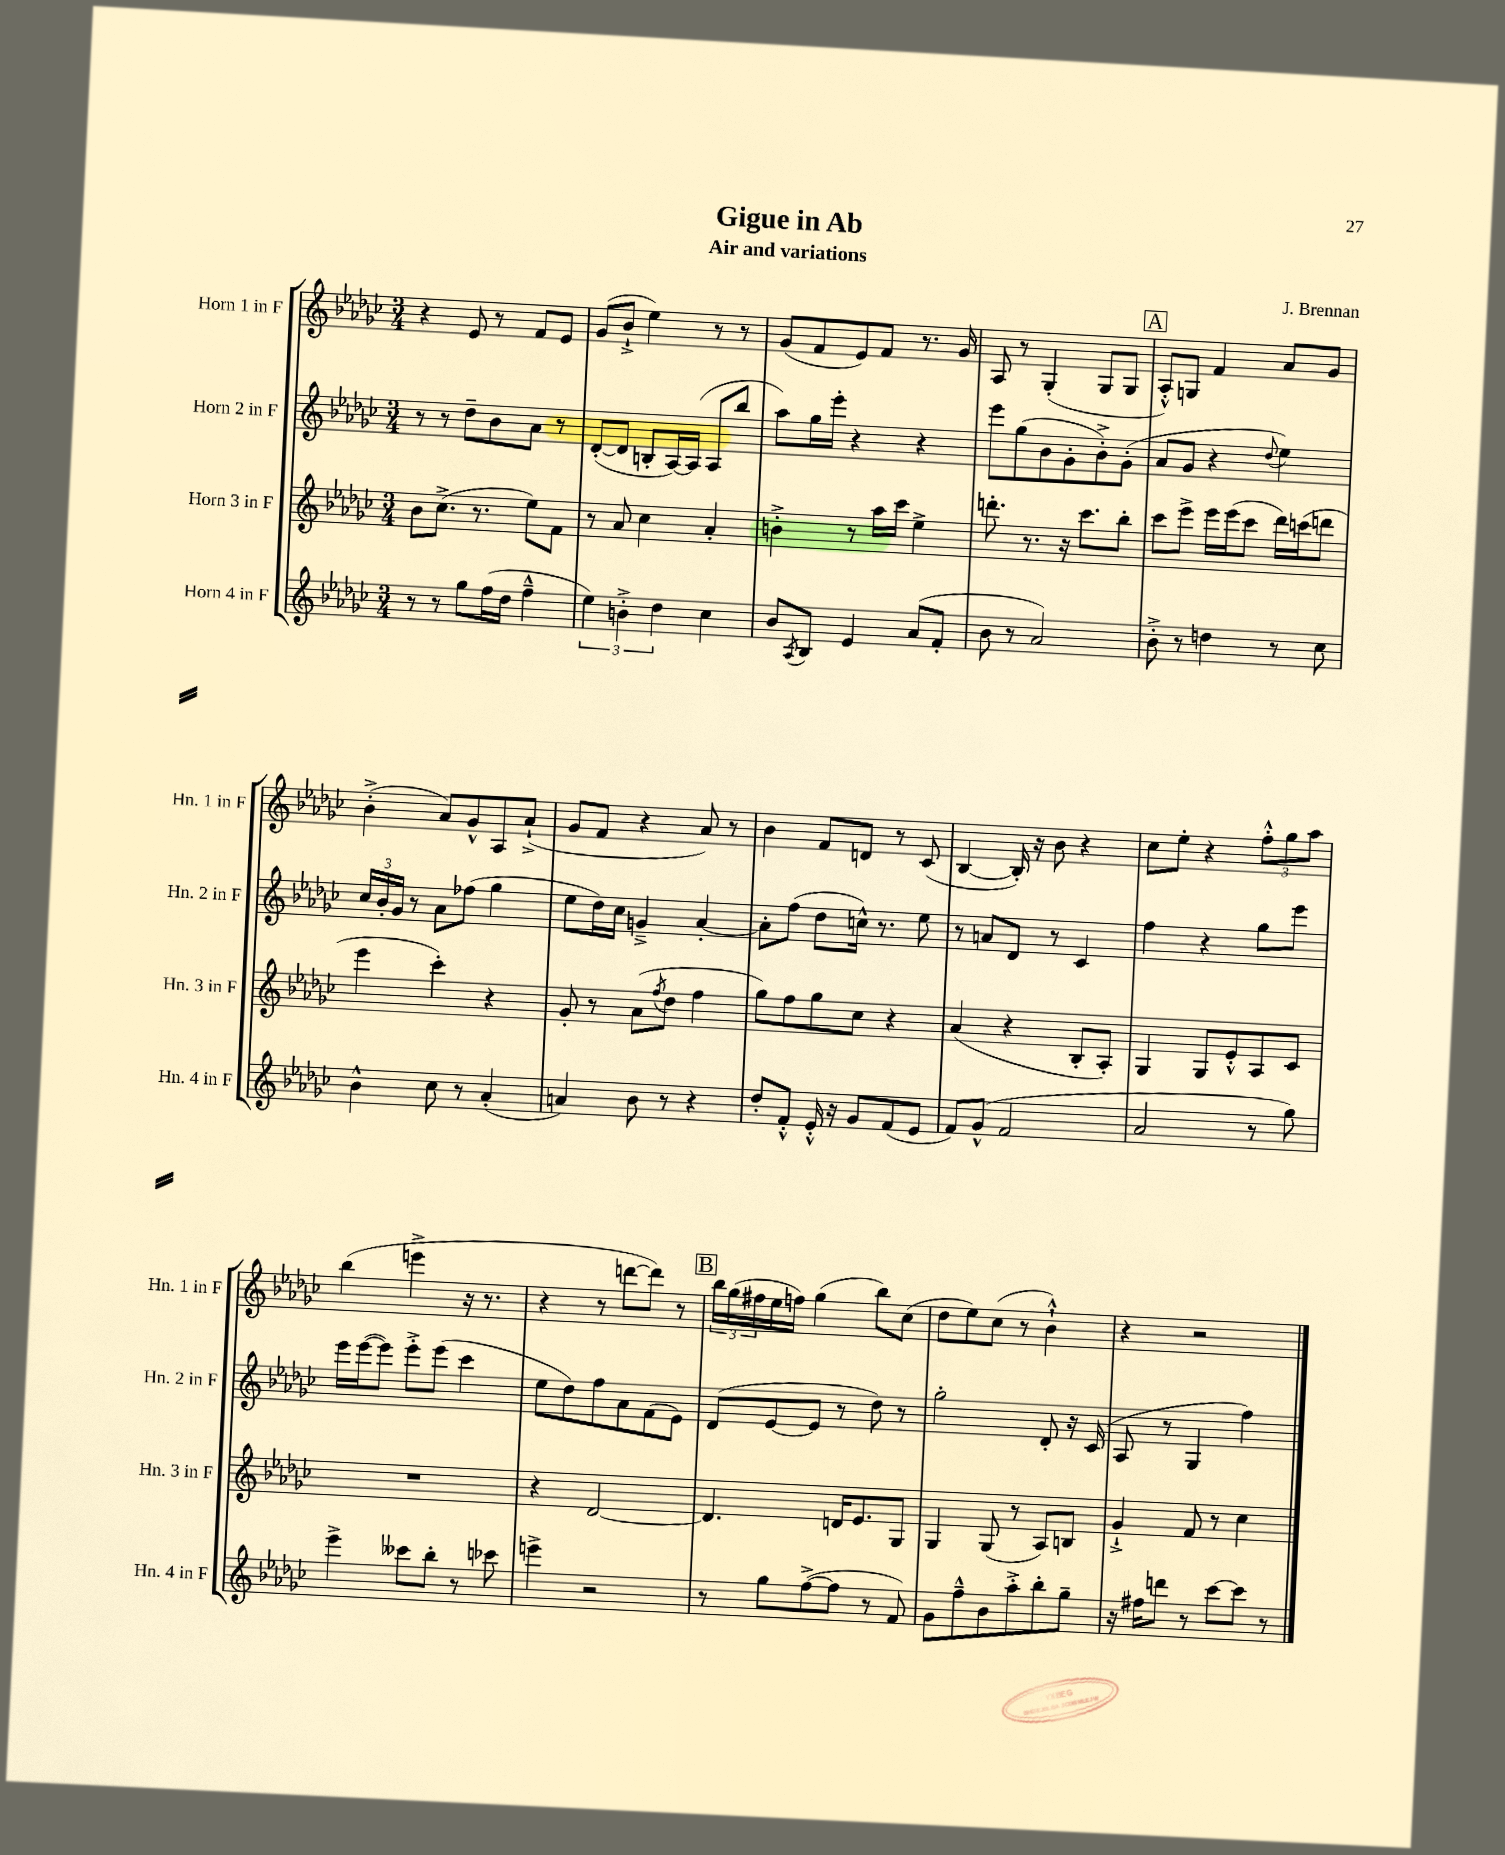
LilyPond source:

\header { title = "Gigue in Ab" composer = "J. Brennan" subtitle = "Air and variations" }
<<
\new StaffGroup <<
\new Staff = "s0" \with { instrumentName = "Horn 1 in F" shortInstrumentName = "Hn. 1 in F" } {
    \clef treble \key ges \major \numericTimeSignature \time 3/4
    r4 ees'8 r8 f'8 ees'8 |
    ges'8( bes'8-!-> ees''4) r8 r8 |
    ges'8( f'8 ees'8) f'8 r8. ges'16 |
    aes8 r8 ges4-.( ges8 ges8 |
    \mark \markup { \box "A" } aes8-.-^) g8 f'4 aes'8 ges'8 |
    bes'4-.->( aes'8) ges'8-^ aes8 aes'8-!->( |
    ges'8 f'8 r4 aes'8) r8 |
    bes'4 f'8 d'8 r8 ces'8( |
    bes4~ bes16-.) r16 bes'8 r4 |
    ces''8 ees''8-. r4 \tuplet 3/2 { f''8-.-^ ges''8 aes''8 } |
    bes''4( e'''4-> r16 r8. |
    r4 r8 d'''8~ d'''8) r8 |
    \mark \markup { \box "B" } \tuplet 3/2 { bes''16 ges''16( fis''16 } ees''16 f''16) ges''4( bes''8) ces''8( |
    des''8 ees''8) ces''8( r8 bes'4-!-^) |
    r4 r2 \bar "|." |
}
\new Staff = "s1" \with { instrumentName = "Horn 2 in F" shortInstrumentName = "Hn. 2 in F" } {
    \clef treble \key ges \major \numericTimeSignature \time 3/4
    r8 r8 des''8-- bes'8 aes'8 r8 |
    des'8~-.( des'8 b8-. aes16~) aes16( aes8 bes''8 |
    aes''8) ges''16 ees'''16-. r4 r4 |
    ees'''8 ges''8( bes'8 ges'8-. bes'8-.->) ges'8-.( |
    \mark \markup { \box "A" } aes'8 ges'8 r4 \appoggiatura { des''8 } ees''4) |
    \tuplet 3/2 { ces''16 bes'16-. ges'16 } r8 aes'8 fes''8( ges''4 |
    ees''8 des''16) ces''16 g'4---> aes'4~-. |
    aes'8-. f''8( des''8 c''16-^) r8. ees''8 |
    r8 a'8 des'8 r8 ces'4 |
    f''4 r4 ges''8 ees'''8 |
    ees'''16 ees'''16~( ees'''8) ees'''8-.-> ees'''8( ces'''4 |
    ees''8 des''8) f''8 aes'8 f'8( ees'8) |
    \mark \markup { \box "B" } des'8( ees'8~ ees'8 r8 des''8) r8 |
    ges''2-. des'8-. r16 ces'16( |
    aes8 r8 ges4 f''4) \bar "|." |
}
\new Staff = "s2" \with { instrumentName = "Horn 3 in F" shortInstrumentName = "Hn. 3 in F" } {
    \clef treble \key ges \major \numericTimeSignature \time 3/4
    bes'8 ces''8.->( r8. ees''8) f'8 |
    r8 aes'8 ces''4 aes'4-. |
    b'4-.-> r8 aes''16 ces'''16 ees''4-> |
    d'''8.-. r8. r16 ces'''8. bes''8-. |
    \mark \markup { \box "A" } ces'''8 ees'''8-> ees'''16 ees'''16( ces'''8 des'''16) c'''16( d'''8 |
    ees'''4 ces'''4-.) r4 |
    ges'8-. r8 aes'8( \acciaccatura { f''8 } des''8 f''4 |
    ges''8) f''8 ges''8 ces''8 r4 |
    aes'4( r4 bes8-. aes8-.) |
    ges4 ges8 ees'8-.-^ aes8 ces'8 |
    R2. |
    r4 des'2~ |
    \mark \markup { \box "B" } des'4. d'16 ees'8. ges8 |
    ges4 ges8( r8 aes8) b8 |
    ges'4-!-> f'8 r8 ces''4 \bar "|." |
}
\new Staff = "s3" \with { instrumentName = "Horn 4 in F" shortInstrumentName = "Hn. 4 in F" } {
    \clef treble \key ges \major \numericTimeSignature \time 3/4
    r8 r8 ges''8 f''16( des''16 f''4---^ |
    \tuplet 3/2 { ees''4) b'4-.-> des''4 } ces''4 |
    bes'8 \acciaccatura { aes8 } bes8 ees'4 aes'8( f'8-. |
    bes'8 r8 aes'2) |
    \mark \markup { \box "A" } bes'8-.-> r8 d''4 r8 ces''8 |
    bes'4-^ ces''8 r8 aes'4-.( |
    a'4) bes'8 r8 r4 |
    des''8-. f'8-.-^ ees'16-.-^ r16 ges'8 f'8( ees'8 |
    f'8) ges'8-^( f'2 |
    aes'2 r8 ges''8) |
    ees'''4-> ceses'''8 bes''8-. r8 ces'''8 |
    e'''4-> r2 |
    \mark \markup { \box "B" } r8 ges''8 f''8~->( f''8 r8 f'8) |
    ges'8 f''8---^ bes'8 aes''8-.-> bes''8-. ges''8-- |
    r16 fis''16 d'''8 r8 ces'''8~ ces'''8 r8 \bar "|." |
}
>>
>>
\layout { \context { \Score \remove "Bar_number_engraver" } }
